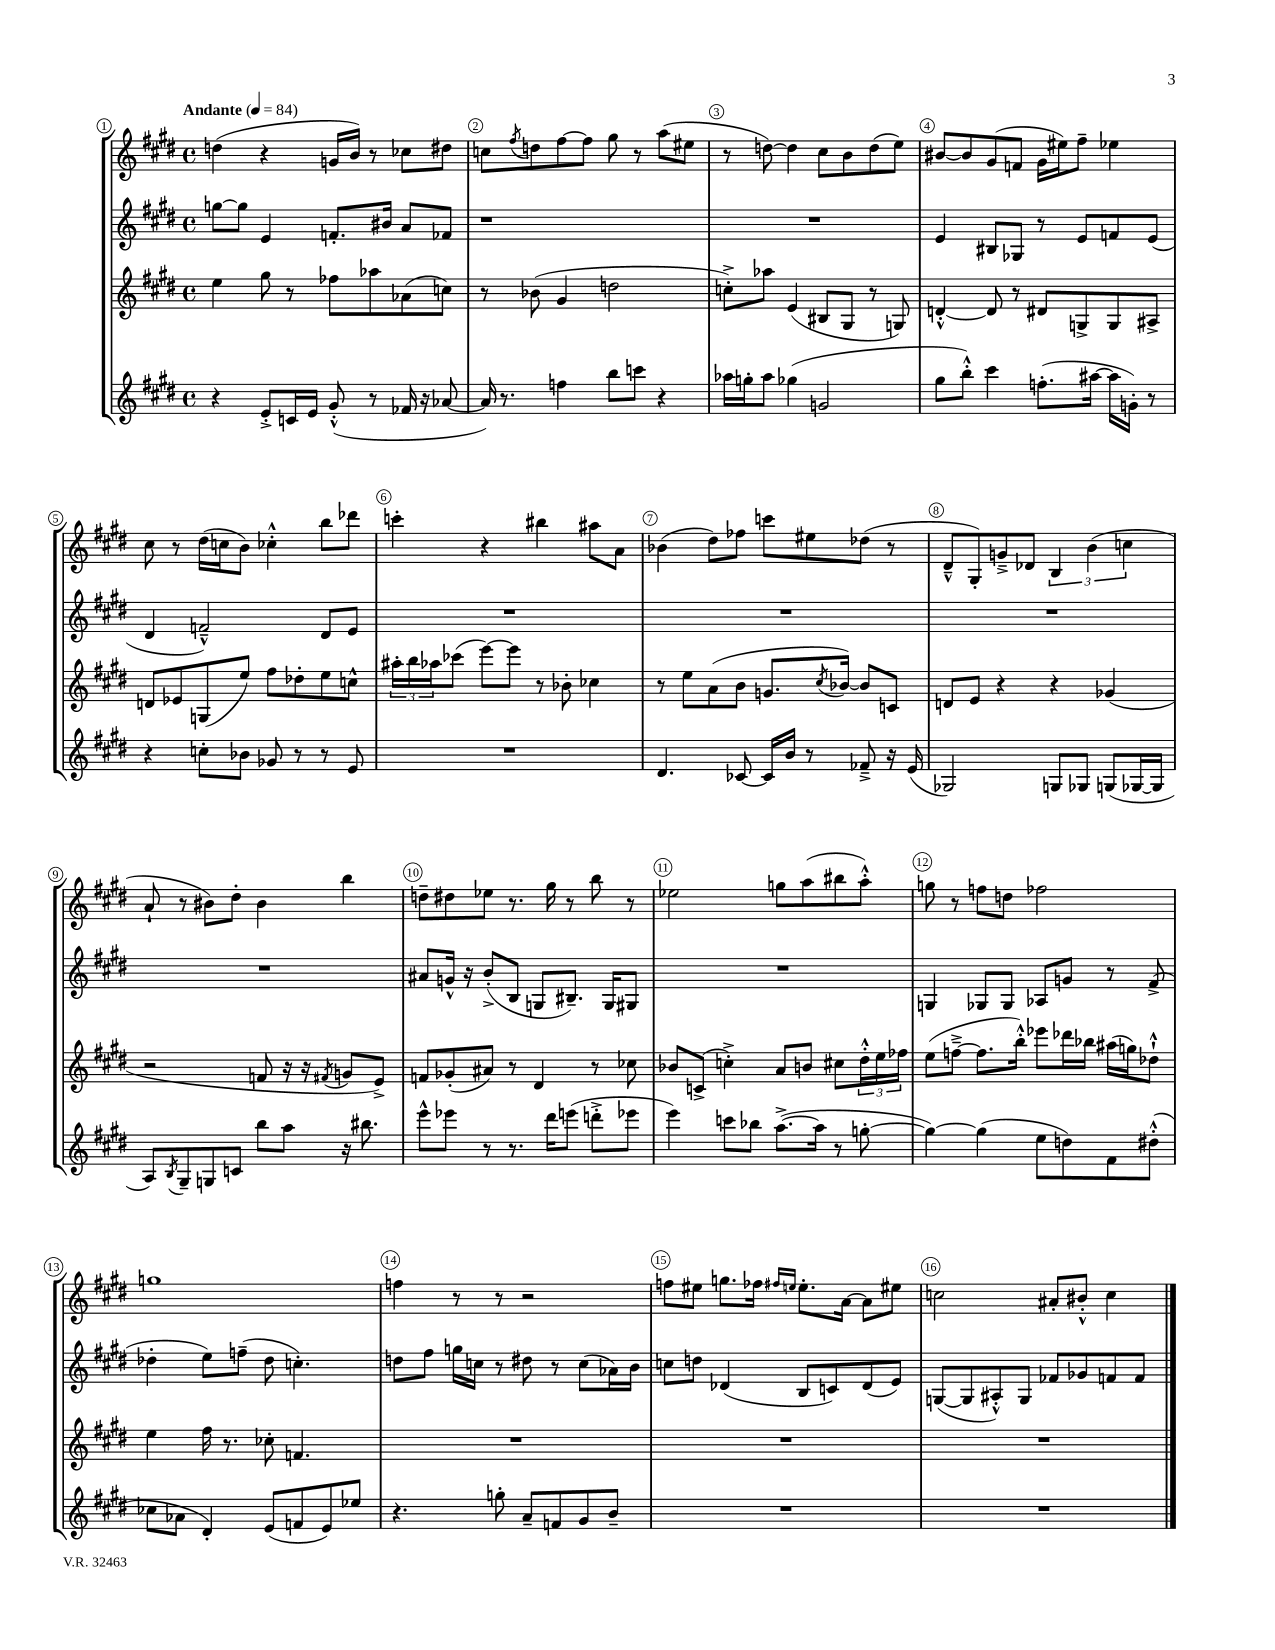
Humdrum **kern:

**kern	**kern	**kern	**kern
*part4	*part3	*part2	*part1
*staff4	*staff3	*staff2	*staff1
*clefG2	*clefG2	*clefG2	*clefG2
*k[f#c#g#d#]	*k[f#c#g#d#]	*k[f#c#g#d#]	*k[f#c#g#d#]
*M4/4	*M4/4	*M4/4	*M4/4
*met(c)	*met(c)	*met(c)	*met(c)
*MM84	*MM84	*MM84	*MM84
=1	=1	=1	=1
!	!	!	!LO:TX:a:B:t=Andante
4r	4ee\	[8ggn\L	(4ddn\
.	.	8gg\J]	.
8e'^/L	8gg#\	4e/	4r
16cn/L	8r	.	.
16e/JJ	.	.	.
(8g#'^^/	8ff-X\L	8.fn'/L	16gn/LL
.	.	.	16b/JJ)
8r	8aa-X\	.	8r
.	.	16b#X/Jk	.
16f-X/	(8a-X\	8a/L	8cc-X\L
16r	.	.	.
[8a-X/	8ccn\J)	8f-X/J	8dd#X\J
=2	=2	=2	=2
16a-/])	8r	1r	8ccn\L
8.r	.	.	.
.	.	.	8qff#/
.	(8b-X\	.	8ddn\
4ffn\	4g#/	.	[8ff#\
.	.	.	8ff#\J]
8bb\L	2ddn\	.	8gg#\
8cccn\J	.	.	8r
4r	.	.	(8aa\L
.	.	.	8ee#X\J
=3	=3	=3	=3
16aa-X\LL	8ccn'^\L)	1r	8r
16ggn'\J	.	.	.
8aa-\J	8aa-X\J	.	[8ddn\)
(4gg-X\	(4e/	.	4dd\]
2gn/	8B#X/L	.	8cc#\L
.	8G#/J	.	8b\
.	8r	.	(8dd\
.	8Gn/)	.	8ee\J)
=4	=4	=4	=4
8gg#\L	[4dn'^^/	4e/	[8b#X/L
8bb'^^\J)	.	.	8b#/]
4ccc#\	8d/]	8B#X/L	(8g#/
.	8r	8G-X/J	8fn/J
(8.ffn'\L	8d#X/L	8r	16g#\LL
.	.	.	16ee#X\J)
.	8Gn^/	8e/L	8ff#~\J
[16aa#X\Jk	.	.	.
16aa#\LL]	8G/	8fn/	4ee-X\
16gn'\JJ)	.	.	.
8r	8A#X^/J	(8e/J	.
!!LO:LB:g=z
=5	=5	=5	=5
4r	8dn/L	4d#/	8cc#\
.	8e-X/	.	8r
8ccn'\L	(8Gn/	2fn~^^/)	(16dd#\LL
.	.	.	16ccn\J
8b-X\J	8ee/J)	.	8b\J)
8g-X/	8ff#\L	.	4cc-X'^^\
8r	8dd-X'\	.	.
8r	8ee\	8d#/L	8bb\L
8e/	8ccn^^\J	8e/J	8ddd-X\J
=6	=6	=6	=6
1r	24aa#X'\LL	1r	4cccn'\
.	24bb\	.	.
.	24aa-X\J	.	.
.	(8ccc-X\J	.	.
.	[8eee\L)	.	4r
.	8eee\J]	.	.
.	8r	.	4bb#X\
.	8b-X'\	.	.
.	4cc-X\	.	8aa#X\L
.	.	.	8a\J
=7	=7	=7	=7
4.d#/	8r	1r	(4b-X\
.	8ee\L	.	.
.	(8a\	.	8dd#\L)
[8c-X/	8b\J	.	8ff-X\J
16c-/LL]	8.gn/L	.	8cccn\L
16b/JJ	.	.	.
8r	.	.	8ee#X\
.	8qcc#/	.	.
.	[16b-X/Jk)	.	.
8f-X~^/	8b-/L]	.	(8dd-X\J
16r	8cn/J	.	8r
(16e/	.	.	.
=8	=8	=8	=8
2G-X/)	8dn/L	1r	8d#~^^/L
.	8e/J	.	8G#'/)
.	4r	.	8gn~^/
.	.	.	8d-X/J
8Gn/L	4r	.	6B/
8G-X/J	.	.	.
.	.	.	(6b\
(8Gn/L	(4g-X/	.	.
.	.	.	6ccn\
[16G-X/L	.	.	.
16G-/JJ]	.	.	.
!!LO:LB:g=z
=9	=9	=9	=9
8A/L)	2r	1r	8a`/
8qB/	.	.	.
8G#~/	.	.	8r
8Gn/	.	.	8b#X\L)
8cn/J	.	.	8dd#'\J
8bb\L	8fn/	.	4b#\
8aa\J	16r	.	.
.	16r	.	.
.	8qf#X/	.	.
16r	8gn/L	.	4bb\
8.bb#X\	.	.	.
.	8e^/J)	.	.
=10	=10	=10	=10
8eee^^\L	8fn/L	8a#X/L	8ddn~\L
8eee-X\J	(8g-X'/	16gn^^/Jk	8dd#X\
.	.	16r	.
8r	8a#X/J)	(8b'^/L	8ee-X\J
8.r	8r	8B/J	8.r
.	4d#/	8Gn/L	.
16ddd#\KL	.	.	16gg#\
(8eeen\J	.	8.B#X~/J)	8r
8dddn'^\L	8r	.	8bb\
.	.	16G/KL	.
8eee-X\J	8cc-X\	8G#X/J	8r
=11	=11	=11	=11
4eee\)	8b-X/L	1r	2ee-X\
.	(8cn^/J	.	.
8cccn\L	4ccn'^\)	.	.
8bb-X\J	.	.	.
([8.aa^\L	8a/L	.	8ggn\L
.	8bn/J	.	(8aa\
16aa\Jk]	.	.	.
8r	8cc#X\L	.	8bb#X\
[8ggn'\	24dd#'^^\L	.	8aa'^^\J)
.	24ee\	.	.
.	24ff-X\JJ	.	.
=12	=12	=12	=12
4gg\_)	(8ee\L	4Gn/	8ggn\
.	[8ffn~^\J	.	8r
(4gg\]	8.ff\L]	8G-X/L	8ffn\L
.	.	8G-/J	8ddn\J
.	16bb'^^\Jk)	.	.
8ee\L	8eee-X\L	8A-X/L	2ff-X\
8ddn\)	16ddd-X\L	8gn/J	.
.	16bb-X\JJ	.	.
8f#\	(16aa#X\LL	8r	.
.	16ggn\J)	.	.
(8dd#X'^^\J	8dd-X`^^\J	(8f#^/	.
!!LO:LB:g=z
=13	=13	=13	=13
8cc-X\L	4ee\	4dd-X'\	1ggn
8a-X\J	.	.	.
4d#'/)	16ff#\	8ee\L)	.
.	8.r	.	.
.	.	(8ffn~\J	.
(8e/L	8cc-X'\	8dd-\	.
8fn/	4.fn/	4.ccn'\)	.
8e/)	.	.	.
8ee-X/J	.	.	.
=14	=14	=14	=14
4.r	1r	8ddn\L	4ffn\
.	.	8ff#\J	.
.	.	16ggn\LL	8r
.	.	16ccn\JJ	.
8ggn'\	.	8r	8r
8a~/L	.	8dd#X\	2r
8fn/	.	8r	.
8g#/	.	(8cc\L	.
8b~/J	.	16a-X\L)	.
.	.	16b\JJ	.
=15	=15	=15	=15
1r	1r	8ccn\L	8ffn\L
.	.	8ddn\J	8ee#X\J
.	.	(4d-X/	8.ggn\L
.	.	.	16ff-X\Jk
.	.	.	16qqff#X/LL
.	.	.	16qqeen/JJ
.	.	8B/L	8.ee'\L
.	.	8cn/)	.
.	.	.	[16a\Jk
.	.	(8d-/	8a\L]
.	.	8e/J)	8ee#X\J
=16	=16	=16	=16
1r	1r	([8Gn/L	2ccn\
.	.	8G/]	.
.	.	8A#X'^^/)	.
.	.	8G/J	.
.	.	8f-X/L	8a#X'/L
.	.	8g-X/	8b#X'^^/J
.	.	8fn/	4cc\
.	.	8f/J	.
==	==	==	==
*-	*-	*-	*-
